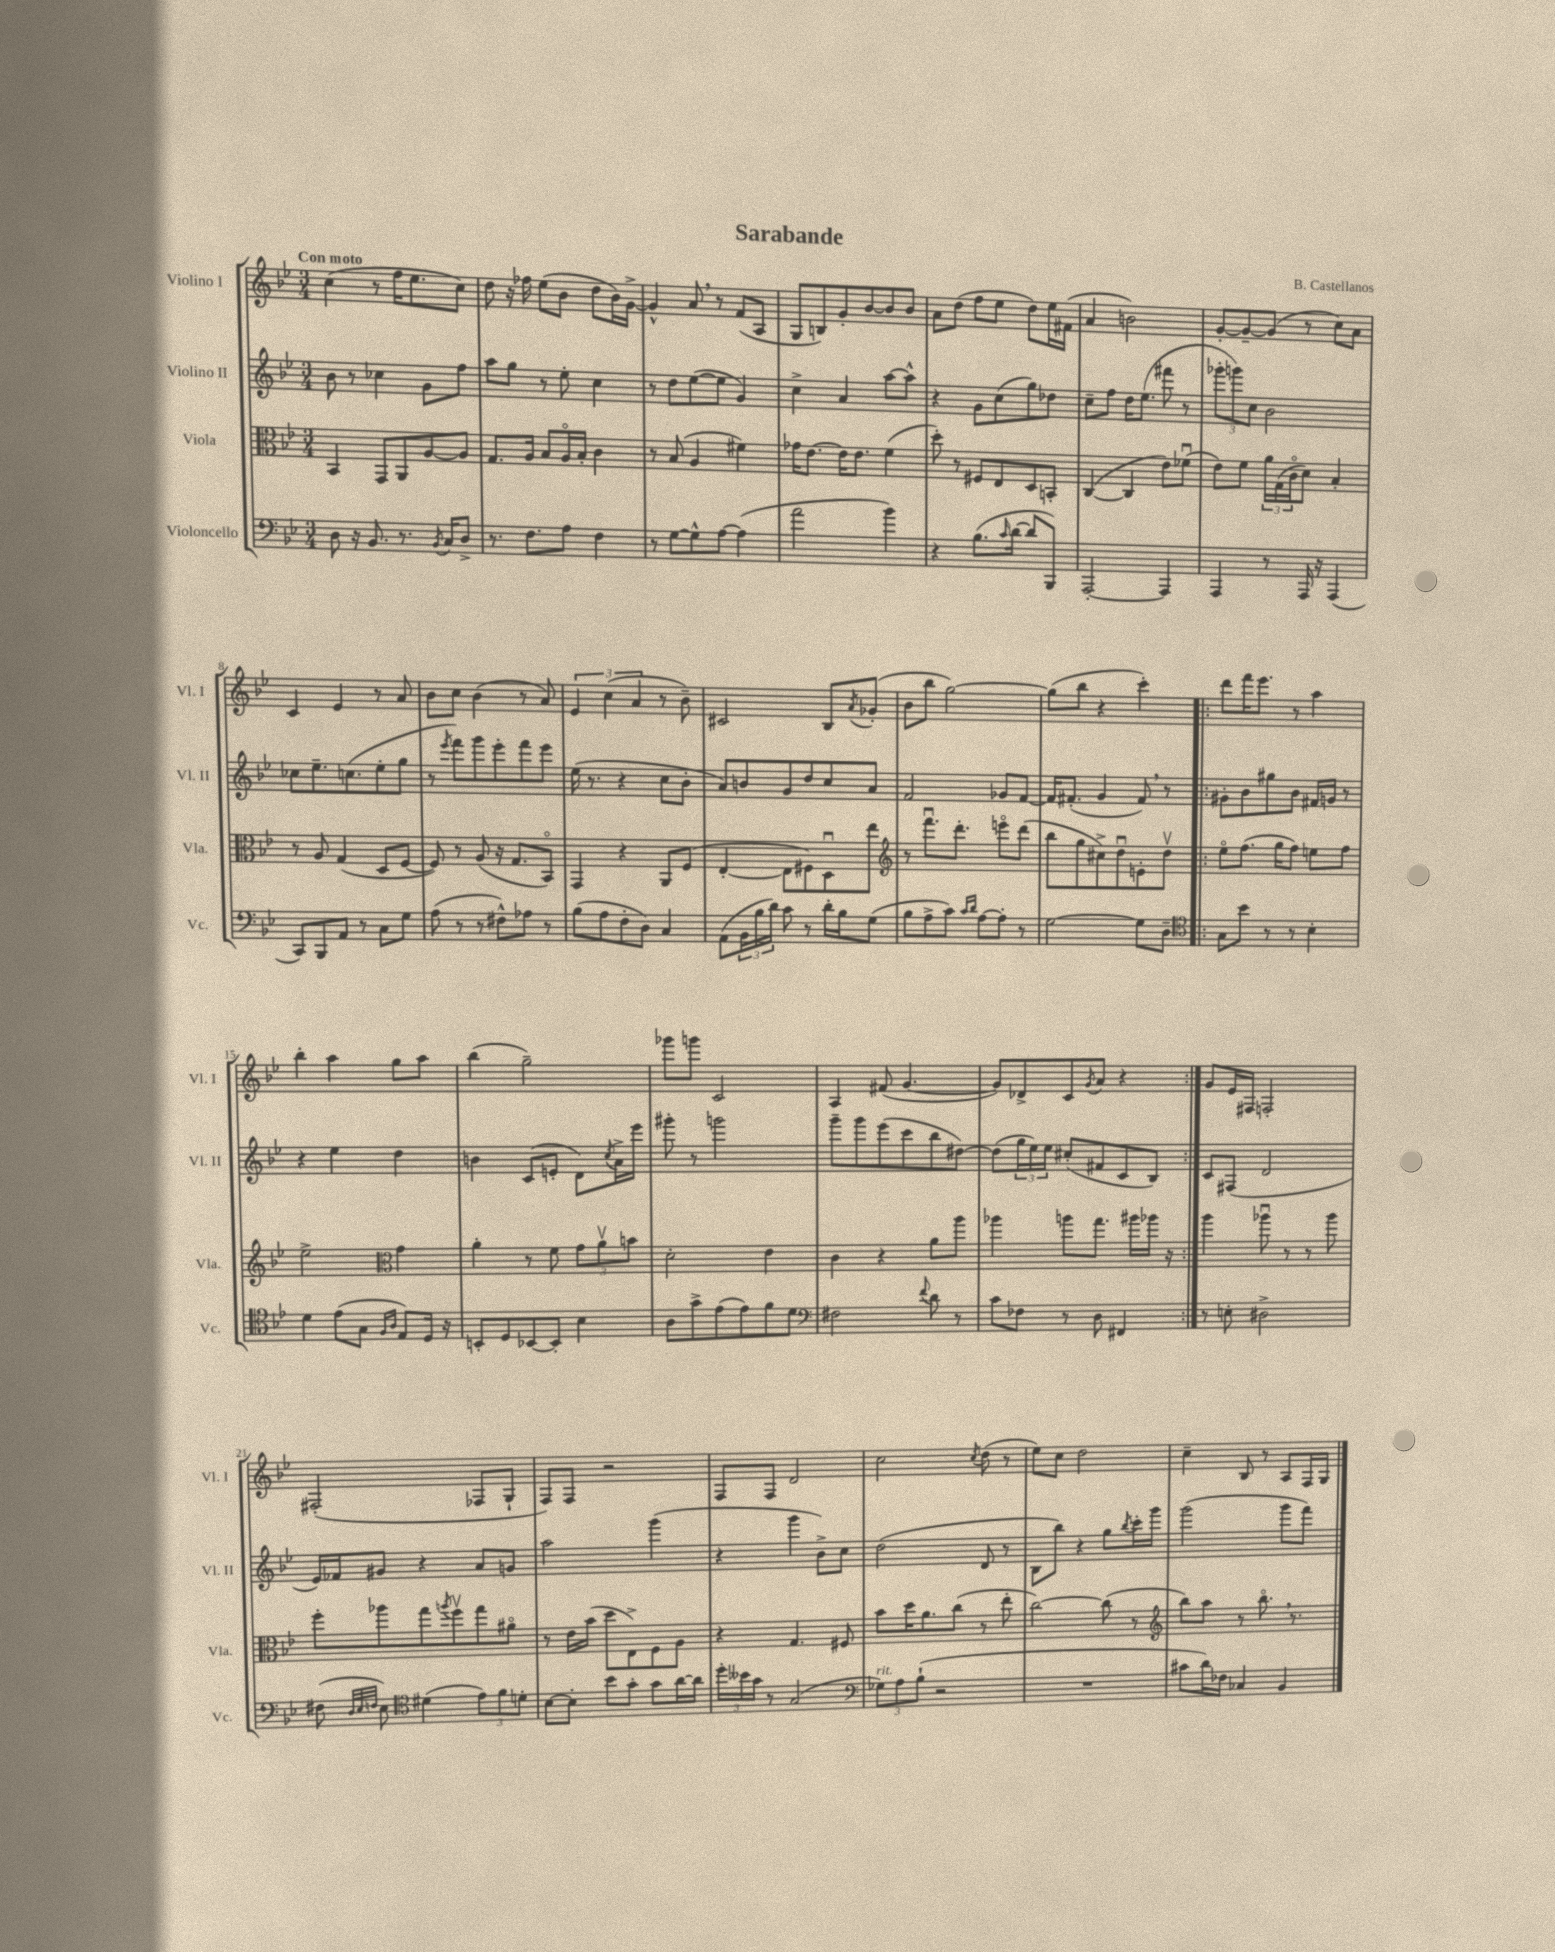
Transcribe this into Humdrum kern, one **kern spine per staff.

**kern	**kern	**kern	**kern
*staff4	*staff3	*staff2	*staff1
*clefF4	*clefC3	*clefG2	*clefG2
*k[b-e-]	*k[b-e-]	*k[b-e-]	*k[b-e-]
*M3/4	*M3/4	*M3/4	*M3/4
8D\	4BB-/	8b-\	(4cc\
16r	.	8r	.
8.BB-/	.	.	.
.	8GG/L	4cc-\	8r
8.r	8AA/	.	16ff\LK
.	.	.	8.ee-\
.	[8A/	8g\L	.
8qBB-/	.	.	.
16C/LK	.	.	.
8D^/J	8A/]J	8ff\J	8cc\J)
=	=	=	=
8.r	8.G/L	8aa\L	8dd\
.	.	8gg\J	16r
8.F\L	16A/Jk	.	16ff-\
.	8B-/L	8r	(8ee-\L
8A\J	16Ao/L	8ee-'\	8b-\J
.	16B-'/JJ	.	.
4F\	4c\	4cc\	8dd\L
.	.	.	16b-\L)
.	.	.	[16g^\JJ
=	=	=	=
8r	8r	8r	4g^^/]
[8G\L	(8B-/	8dd\L	.
8G^^\]	4A/	([8ee-\	8a/
[8A\J	.	8ee-\]J	8r
(4A\]	4f#\)	4g/)	(8f/L
.	.	.	8A/J
=	=	=	=
2a\	16g-\LK	4cc^\	8G/L
.	[8.e-\J	.	.
.	.	.	8B/)
.	16e-\]LK	4a/	8g'/
.	8.e-\J	.	.
.	.	.	[8b-/
4b-\)	(4f\	[8aa\L	8b-/]
.	.	8aa^^\]J	8b-/J
=	=	=	=
4r	8dd'\)	4r	8a\L
.	8r	.	(8dd\J
(8.B-\L	8F#/L	8g\L	8ff\L
.	8E-/	(8cc\	8ee-\J
16qqc/	.	.	.
[16d\Jk	.	.	.
8d/]L	8D/	8gg\)	8dd\L)
8BBB-/J)	8BB'/J	8dd-\J	16ee-\L
.	.	.	(16f#\JJ
=	=	=	=
[2AAA'/	([4C/	8cc~\L	4a/
.	.	8ff\J	.
.	4C/]	16dd\LK	2b\)
.	.	(8.ee-\J	.
4AAA/]	8e-\L)	8fff#\	.
.	(8f-u\J	8r	.
=	=	=	=
4AAA/	8e-\L)	12ggg-'\L	[8g'/L
.	.	12ggg\)	.
.	8f\J	.	8g~/_
.	.	12cc\J	.
8r	24a\LL	2b-\	(8g/]J
.	(24G\	.	.
.	24co\J	.	.
16AAA/	8d\J)	.	8r
16r	.	.	.
(4AAA/	4B-'/	.	8cc\L)
.	.	.	8a\J
=	=	=	=
8CC/L)	8r	8cc-\L	4c/
8BBB-/	8A/	8.ee-~\	.
8AA/J	(4G/	.	4e-/
.	.	(8.cc\	.
8r	.	.	.
8C\L	8D/L	8ee-'\	8r
8G\J	[8F/J	8gg\J	8a/
=	=	=	=
(8A\	8F/])	8r	8b-\L
.	.	8qeee-/	.
8r	8r	8fff\L)	8cc\J
8r	(8A/	8ggg\	(4b-\
8F#^^\L)	16r	8eee-'\	.
.	8.G/L	.	.
8A-\J	.	8fff\	8r
8r	8BB-o/J)	8eee-\J	8a/)
=	=	=	=
(8B-\L	4GG/	(16ee-\	6e-/
.	.	8.r	.
8A\	.	.	.
.	.	.	(6cc\
8F'\	4r	4r	.
.	.	.	6a/
8D\J)	.	.	.
4C/	8AA/L	8cc\L	8r
.	(8F/J	8b-'\J	8b-~\)
=	=	=	=
(8AA\L	[4E-'/	8a/L)	2c#/
24BB-\L	.	8b/	.
24B-\	.	.	.
24d\JJ)	.	.	.
8c\	8E-\]L	8g/	.
8r	8F#\)	8dd/	.
16d'\LL	8Du\	8cc/	8B-/L
16B-\J	.	.	.
.	.	.	8qa/
(8G\J	8ee-\J	8a/J	(8g-'/J
=	=	=	=
*	*clefG2	*	*
8B-\L	8r	2f/	8b-\L
8A^\	8.fffu\L	.	8bb-\J
8c\J)	.	.	[2gg\)
.	8.ddd'\J	.	.
16qqc/LL	.	.	.
16qqd/JJ	.	.	.
[8A\L	.	.	.
8A'\]J	8eeeo\L	8g-/L	.
8r	(8ddd\J	[8f/J	.
=	=	=	=
[2G\	8bb-\L	16f/]LK	(8gg\]L
.	.	(8.f#'/J	.
.	8gg\	.	8bb-\J
.	8cc#^\)	4g/	4r
.	8ddu\	.	.
8G\]L	8e'\	8f#/)	4ccc'\)
8D~\J	8ddv\J	8r	.
=!|:	=!|:	=!|:	=!|:
*clefC4	*	*	*
8G\L	8ee-o\L	8g#'\L	8ddd\L
8b-\J	(8.ff\J	8b-\	16fff\K
.	.	.	8.eee-\J
8r	.	8gg#\	.
.	16gg\LK	.	.
8r	8ff\J)	8b-\J	8r
4B-'\	8ee\L	16f#/LL	4aa\
.	.	16g/JJ	.
.	8ff\J	8r	.
=	=	=	=
4d\	2ee-^\	4r	4bb-'\
(8e-\L	.	4ee-\	4aa\
8G\J	.	.	.
*	*clefC3	*	*
16qqF/LL	.	.	.
16qqA/JJ	.	.	.
8E-/L)	4g\	4dd\	8gg\L
16D/Jk	.	.	8aa\J
16r	.	.	.
=	=	=	=
8BB'/L	4a'\	4b\	(4bb-\
8D/	.	.	.
[8BB-/	8r	(8c/L	2gg~\)
8BB-'/]J	8f\	8e'/J	.
4B-\	12g\L	8d\L)	.
.	12av\	.	.
.	.	8qcc/	.
.	.	16a^\L	.
.	12b\J	.	.
.	.	16eee-\JJ	.
=	=	=	=
8A\L	2d'\	8ggg#'\	8ggg-\L
8g^\	.	8r	8ggg\J
(8e-\	.	2ggg\	2c/
8e-\)	.	.	.
8f\	4e-\	.	.
8d\J	.	.	.
=	=	=	=
*clefF4	*	*	*
2F#\	4c\	8ggg~\L	4A/
.	.	8ggg\	.
.	4r	(8eee-\	(8f#/
.	.	8ccc\	[4.g/
8qqf/	.	.	.
8d\	8a\L	8bb-\	.
8r	8aa\J	[8dd#\J)	.
=	=	=	=
8c\L	4aa-\	(8dd#\]L	8g/]L)
8F-\J	.	24gg\L	8d-^/
.	.	24ee-\)	.
.	.	24ee-\JJ	.
8r	8aa\L	(8cc#'/L	8c/
.	.	.	8qg/
8D\	8.gg\J	8f#/	8a/J
4FF#/	.	8c/	4r
.	16aa#\LL	.	.
.	16aa-\JJ	8B-/J)	.
.	16r	.	.
=:|!	=:|!	=:|!	=:|!
8r	4aa\	8c/L	8g/L
8E'\	.	(8F#/J	16e-/L
.	.	.	16F#/JJ
2D#^\	8aa-u\	2d/	2F'/
.	8r	.	.
.	8r	.	.
.	8aa-\	.	.
=	=	=	=
(8F#\	8ff'\L	16e-/LL)	(2F#'/
.	.	16f-/J	.
32qqD/LLL	.	.	.
32qqE-/	.	.	.
32qqF/JJJ	.	.	.
8E-\)	8aa-\	8g#/J	.
*clefC4	*	*	*
(4d#\	8gg\	4r	.
.	8qaa/	.	.
.	8ffv\	.	.
12e-\L)	8gg\	8a/L	8F-/L
12f\	.	.	.
.	8a#o\J	8g/J	8G`/J
12d'\J	.	.	.
=	=	=	=
[8B-\L	8r	2aa\	8F/L)
8B-'\]J	16e-\LL	.	8F/J
.	(16b-\JJ	.	.
8b-\L	8dd\L	.	2r
8g'\J	8E-^\)	.	.
8g\L	8F\	(4ggg\	.
[16a\L	8A\J	.	.
16a\]JJ	.	.	.
=	=	=	=
24dd'\LL	4r	4r	8F/L
24b--\	.	.	.
24g\JJ	.	.	.
8r	.	.	8F/J
(2G/	4.G/	4ggg\	2d/
.	.	8b-^\L)	.
.	8F#/	8cc\J	.
=	=	=	=
*clefF4	*	*	*
12G-\L)	8b-\L	(2dd\	2cc\
12A\	.	.	.
.	16dd\K	.	.
(12B-`\J	.	.	.
.	8.a\	.	.
2r	.	.	.
.	(8cc\J	.	.
.	.	.	8qcc/
.	8r	8d/	(8dd\
.	8ee-'\	8r	8r
=	=	=	=
2.r	[2cc\)	8B-\L	8ee-\L)
.	.	8bb-\J)	8cc\J
.	.	4r	2dd\
.	(8cc\]	8gg\L	.
.	.	8qbb-/	.
.	8r	16ccc'\L	.
.	.	16ggg\JJ	.
=	=	=	=
*	*clefG2	*	*
8c#\L	8bb-\L)	(2ggg\	4cc~\
16d\L)	8aa\J	.	.
16F-\JJ	.	.	.
4C-/	8r	.	8B-/
.	8.bb-o\	.	8r
4BB-/	.	8ggg\L	8A/L
.	8.r	.	.
.	.	8fff\J)	16F/L
.	.	.	16G/JJ
==	==	==	==
*-	*-	*-	*-
